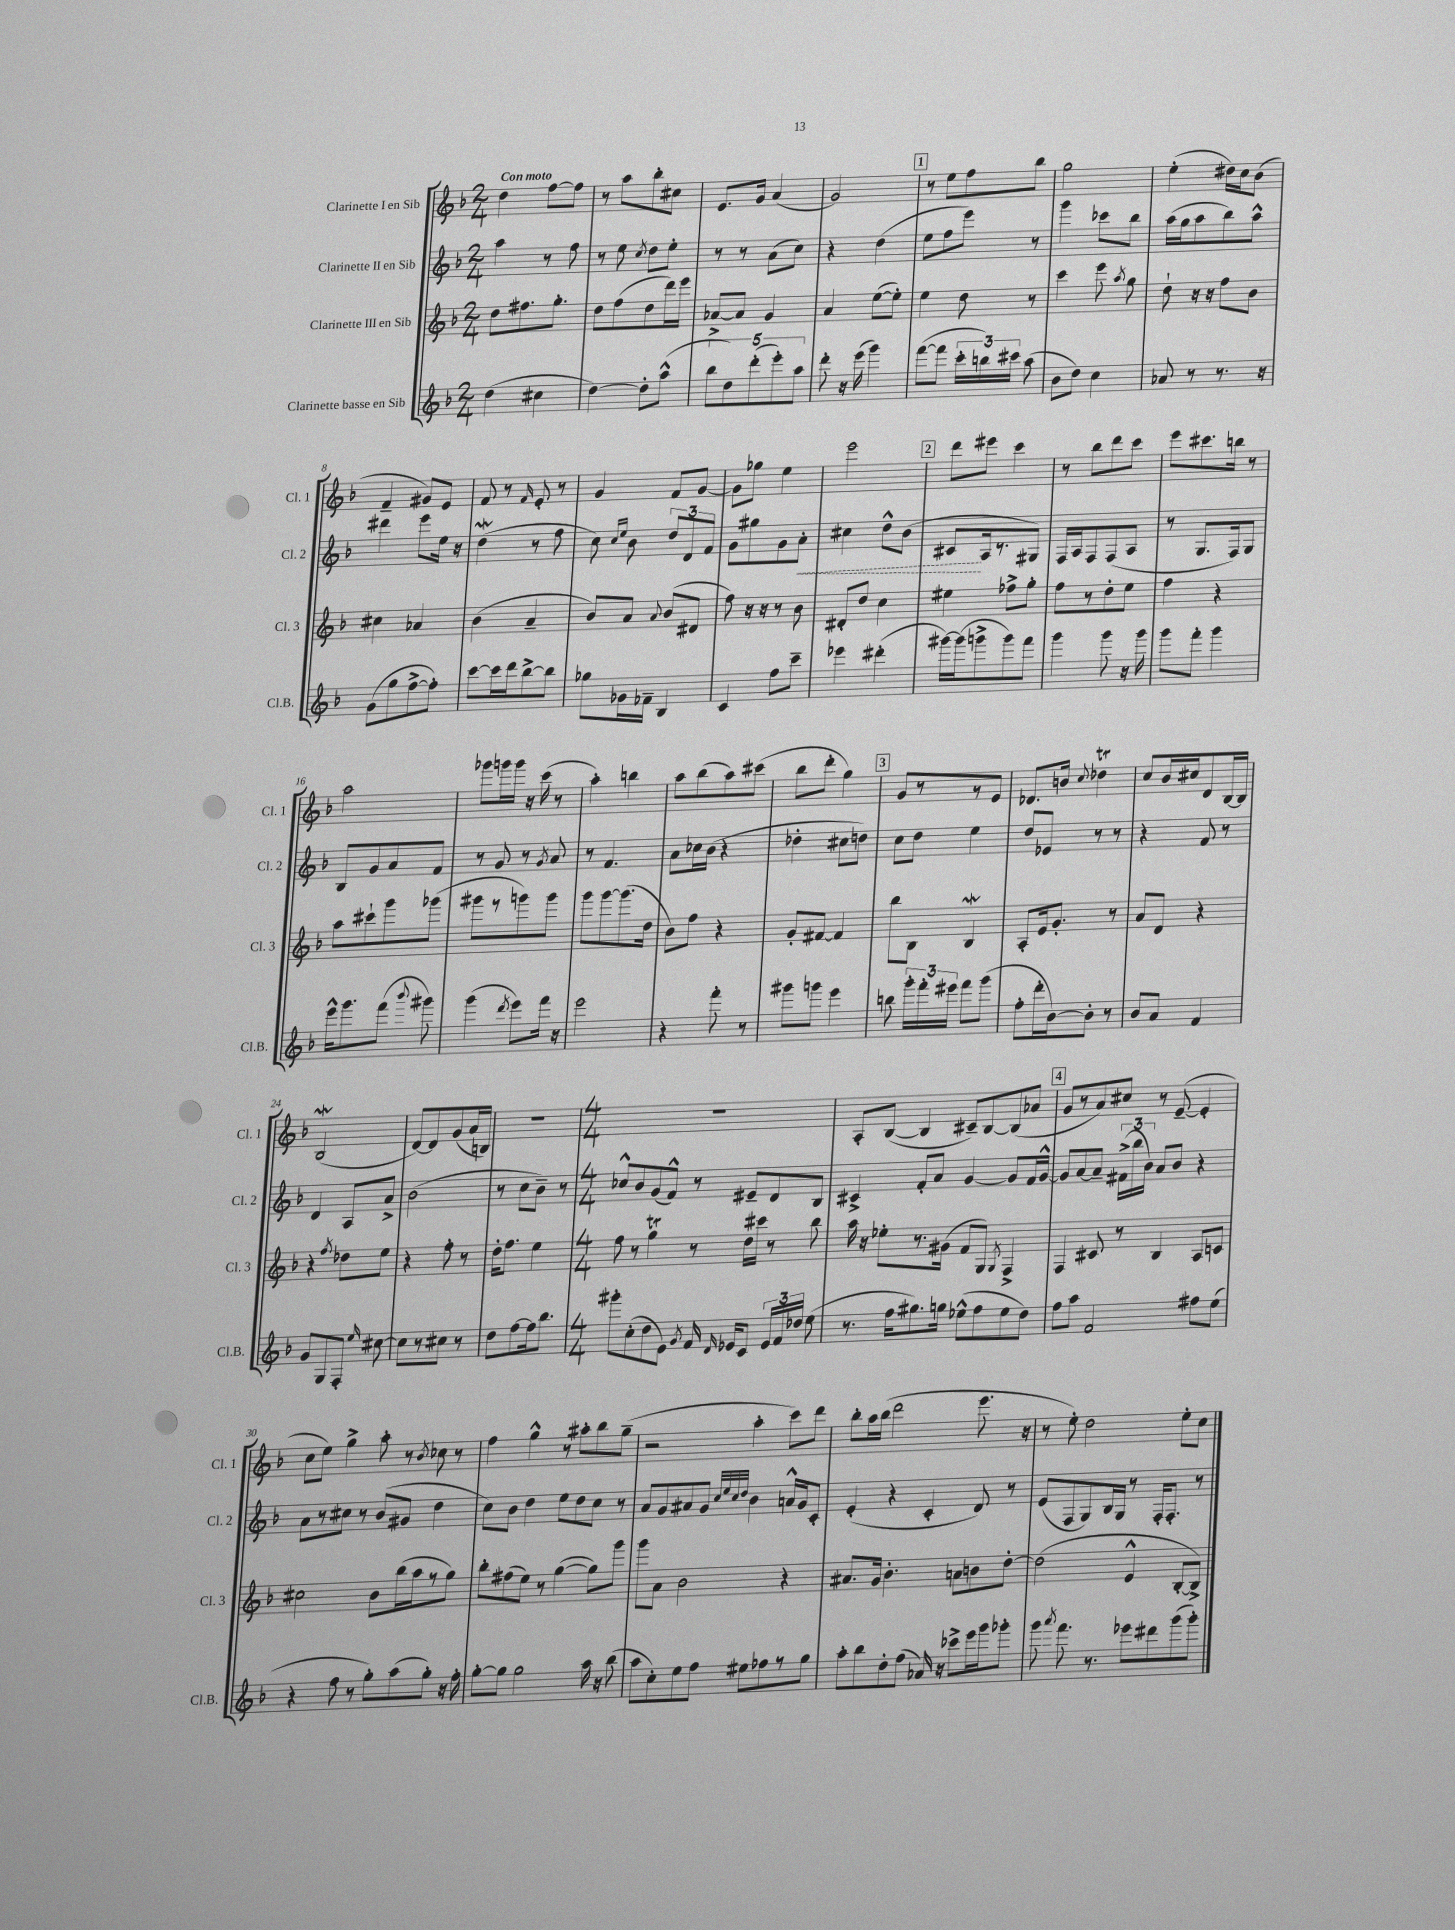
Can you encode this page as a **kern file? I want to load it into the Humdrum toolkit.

**kern	**kern	**kern	**kern
*staff4	*staff3	*staff2	*staff1
*clefG2	*clefG2	*clefG2	*clefG2
*k[b-]	*k[b-]	*k[b-]	*k[b-]
*M2/4	*M2/4	*M2/4	*M2/4
(4dd\	8dd\L	4aa\	4dd\
.	8.ff#\	.	.
4cc#\	.	8r	[8ff\L
.	8.gg'\J	.	.
.	.	8ff\	8ff\]J
=	=	=	=
[4dd\)	8dd\L	8r	8r
.	(8ff\	8ee\	8aa\L
.	.	8qcc/	.
8dd'\]L	8dd\	8dd\L	8bb-'\
(8aa^^\J	16ddd\L)	8ee'\J	8cc#\J
.	16eee\JJ	.	.
=	=	=	=
10bb-\L	[8a-^/L	8r	8.e/L
10dd\)	.	.	.
.	8a-/]J	8r	.
.	.	.	16g/Jk
(10ddd'\	.	.	.
.	4g/	(8a\L	(4a/
10eee'\)	.	.	.
.	.	8cc\J)	.
10aa\J	.	.	.
=	=	=	=
8ddd'\	4a/	4r	2g/)
16r	.	.	.
(16eee\	.	.	.
4ggg\)	([8ee\L	(4dd\	.
.	8ee'\]J)	.	.
=	=	=	=
([8fff\L	4ee\	8ee\L	8r
8fff\]J	.	8ff\	8ee\L
24ccc'\LL	8dd\	8eee\J)	8ff\
24bb\)	.	.	.
24ccc#\JJ	.	.	.
(8aa\	8r	8r	8bb-\J
=	=	=	=
8b-\L	4ccc\	4ggg\	2gg\
8dd\J)	.	.	.
4cc\	8eee\	8ccc-\L	.
.	8qaa/	.	.
.	8gg\	8bb-\J	.
=	=	=	=
8a-/	8dd`\	(16aa\LL	(4ee'\
.	.	16gg\J	.
8r	16r	8aa\	.
.	16r	.	.
8.r	8ff\L	8bb-\)	16dd#\LL)
.	.	.	16cc\J
.	8b-\J	8aa^^\J	(8b-\J
16r	.	.	.
=	=	=	=
(8g\L	4cc#\	4ddd#\	4f~/
8gg\	.	.	.
[8ff^\	4a-/	8eee\L	8g#/L)
8ff'\]J)	.	16ee\Jk	8e/J
.	.	16r	.
=	=	=	=
[8ccc\L	(4b-\	(4dd\	8f/
16ccc\]L	.	.	8r
16ddd\J	.	.	.
.	.	.	16qqf/
[8bb-^\	4a~/	8r	8e'/
8bb-\]J	.	8ff\	8r
=	=	=	=
8gg-\L	8b-/L)	8cc\)	4g/
.	.	16qqcc/LL	.
.	.	16qqee/JJ	.
16g-\L	8a/J	8b-\	.
16f-~\JJ	.	.	.
.	8qqa/	.	.
4B-/	(8b-/L	12dd/L	8f/L
.	.	12d/	.
.	8d#/J	.	[8g/J
.	.	12f/J	.
=	=	=	=
4c/	8ff\)	8g\L	8g\]L
.	16r	8gg#\	8gg-\J
.	16r	.	.
8ff\L	8r	8g\	4ee\
8ccc~\J	8b-\	8a'\J	.
=	=	=	=
4eee-\	8d#'/L	4cc#\	2eee\
.	8dd/J	.	.
(4ddd#'\	4cc\	8dd^^\L	.
.	.	(8b-\J	.
=	=	=	=
[16ggg#\LL)	4ee#\	8c#/L	8ddd\L
(16ggg#\]J	.	.	.
8ggg^\	.	16A/k	8eee#\J
.	.	8.r	.
8ggg\)	8ff-^\L	.	4ccc\
8fff\J	8gg'\J	8G#/J)	.
=	=	=	=
4ggg\	8ff\L	16F/LL	8r
.	.	16A/J	.
.	8r	8F/	8bb-\L
8ggg\	8dd'\	(8F/	8ddd\
16r	8ee\J	8A/J	8ccc\J
16ggg\	.	.	.
=	=	=	=
8ggg\L	4ff\	8r	8eee\L
8fff'\J	.	8.G/L	8.ccc#\
4ggg\	4r	.	.
.	.	16F/k)	16bb\Jk
.	.	8G/J	8r
=	=	=	=
16eee^^\LK	8aa\L	8B-/L	2aa\
8.ggg\	.	.	.
.	8ccc#`\	8g/	.
(8fff\J	8ggg\	8a/	.
8qqbbb-/	.	.	.
8ggg#\)	(8ggg-\J	8f/J	.
=	=	=	=
(4ggg\	8ggg#\L	8r	8ggg-\L
.	8r	8g/	16ggg\L
.	.	.	16ggg\JJ
8qddd/	.	.	.
8eee\L)	8ggg\)	8r	16r
.	.	.	(16ccc\
.	.	8qg/	.
16fff\Jk	8ggg\J	8a/	8r
16r	.	.	.
=	=	=	=
2eee\	8ggg\L	8r	4aa'\)
.	[8ggg\	4.f/	.
.	(8.ggg\]	.	4bb\
.	16dd\Jk	.	.
=	=	=	=
4r	8b-\L)	8a\L	8aa\L
.	8ff\J	16cc-\L	(8bb-\
.	.	(16b-\JJ	.
8fff'\	4r	4r	8aa\)
8r	.	.	(8ccc#\J
=	=	=	=
8ggg#\L	8g'/L	4dd-'\	8bb-\L
8ggg\J	[8f#/J	.	8ddd'\J
4eee\	4f#/]	8cc#\L	4gg\)
.	.	8dd\J)	.
=	=	=	=
8bb\	8bb-\L	8cc\L	8g/L
24ggg'\LL	8B-\J	8dd\J	8r
24fff'\	.	.	.
24eee#\JJ	.	.	.
8fff\L	4B-/	4ee\	8r
(8ggg\J	.	.	8e/J
=	=	=	=
8ff'\L	8A'/L	8dd/L	8.d-/L
16ddd'\L	16e/k	8e-/J	.
[16b-\J)	8.g'/J	.	16b/Jk
.	.	.	8qqcc/
8b-'\]J	.	8r	4dd-\
8r	8r	8r	.
=	=	=	=
8b-/L	8a/L	4r	8cc/L
8a/J	8d/J	.	16b-/L
.	.	.	16cc#/J
4f/	4r	8f/	8d/
.	.	8r	[16B-/L
.	.	.	16B-/]JJ
=	=	=	=
8g/L	4r	4d/	(2B-/
8G/	.	.	.
.	8qff/	.	.
8F'/J	8dd-\L	8A/L	.
16qqee/	.	.	.
[8cc#\	8ee\J	8a^/J	.
=	=	=	=
8cc#\]L	4r	(2b-\	[8d/L)
8r	.	.	8d/]
8cc#\J	8ff'\	.	(8g/
8r	8r	.	16a/L
.	.	.	16B/JJ)
=	=	=	=
8dd\L	16dd'\LK	8r	2r
.	8.ff\J	.	.
[8ff\	.	8cc\L	.
16ff\]k	4ee\	8b-~\J)	.
8.bb-\J	.	.	.
.	.	8r	.
=	=	=	=
*M4/4	*M4/4	*M4/4	*M4/4
8ggg#'\L	8ff\	8cc-^^/L	1r
(8cc'\	8r	8b-/	.
8dd\	4gg\	(8g/	.
8e\J)	.	8f^^/J)	.
8qg/	.	.	.
16f/	8r	8r	.
16qqd/	.	.	.
16e-/LK	.	.	.
8c/J	16dd\LL	8e#~/L	.
.	16ccc#\JJ	.	.
24e-/LL	8r	8d/	.
24f/	.	.	.
24dd-/JJ	.	.	.
(8ee\	8bb-\	8B-/J	.
=	=	=	=
8.r	16aa\	4c#^/	8A'/L
.	16r	.	.
.	8ee-'\L	.	([8B-/J
16ff\LK	.	.	.
8.gg#\)	8.r	8f'/L	4B-/]
.	.	8a/J	.
16gg\Jk	(16g#\Jk	.	.
(8ee-^^\L	8f/L	[4g/	8c#~/L)
8ff\	8G/J)	.	[8B-/
.	8qG/	.	.
8ee-\	4F^/	8g/]L	(8B-/]
8dd\J)	.	16f/L	8a-/J
.	.	[16g^^/JJ	.
=	=	=	=
8ff\L	4F/	8g/]L	8g/L
8aa\J	.	[8a/	8r
2f/	8c#/	8a~/]J	8a/)
.	8r	(24f#^\LL	8cc#/J
.	.	24bb-\	.
.	.	24b-\JJ)	.
.	4B-/	8a/L	8r
.	.	8b-/J	([8e~/
8ff#\L	8A/L	4r	4e'/]
(8ee\J	8c/J	.	.
=	=	=	=
4r	2cc#\	8a\L	8cc\L
.	.	8r	8ee\J)
8ff\	.	8cc#\J	4gg^\
8r	.	8r	.
8gg'\L)	8b-\L	(8b-/L	8aa'\
(8aa\	(16bb-\L	8g#/J	8r
.	16aa\J	.	.
.	.	.	8qb-/
8gg'\J)	8r	4dd\	8cc-\
16r	8gg\J)	.	8r
16ff'\	.	.	.
=	=	=	=
[8gg'\L	8bb-'\L	8cc\L)	4ff\
8gg\]J	(8ff#\	8b-\J	.
2gg\	8ee\J)	4dd\	4gg^^\
.	8r	.	.
.	([4gg\	8ee\L	8r
.	.	8dd\	8aa#'\L
16aa\	8gg\]L)	8cc\J	8bb-\
16r	.	.	.
(8bb-\	8ggg\J	8r	(8gg~\J
=	=	=	=
8aa\L	8ggg\L	8a/L	2r
8cc'\)	8a\J	8g/	.
8ee\	2b-\	8a#/	.
8ff\J	.	8g/J	.
.	.	32qqcc/LLL	.
.	.	32qqee/	.
.	.	32qqcc/	.
.	.	32qqdd/JJJ	.
8ee#\L	.	4b-\	4aa'\
8ff-\	.	.	.
8r	4r	16a^^/LL	8ccc\L)
.	.	16g/J	.
8gg\J	.	8c'/J	8ddd\J
=	=	=	=
8aa'\L	8.a#/L	(4e'/	8bb-'\L
8bb-\	.	.	16aa\L
.	16g/Jk	.	(16bb-\JJ
8dd'\	4.b-'\	4r	2ddd\
(8ff\J	.	.	.
16a-/)	.	4c'/	.
16r	.	.	.
8ccc-^\L	8a\L	.	.
16eee\L	8b\	8d/)	8.eee\
16ggg\J	.	.	.
8ggg-'\J	[8dd'\J	8r	.
.	.	.	16r
=	=	=	=
8ggg\	(2dd\]	(8e/L	8r
8qaaa/	.	.	.
8.fff\	.	8F/	8ee'\)
.	.	8G/)	2dd\
8.r	.	.	.
.	.	16B-/L	.
.	.	16G/JJ	.
8eee-\L	4e^^/	8r	.
8ddd#\	.	16F'/LK	.
.	.	8.F'/J	.
(8ggg\	[8B-'/L	.	8ee'\L
8ggg'\J)	8B-^/]J)	8r	8cc\J
==	==	==	==
*-	*-	*-	*-
